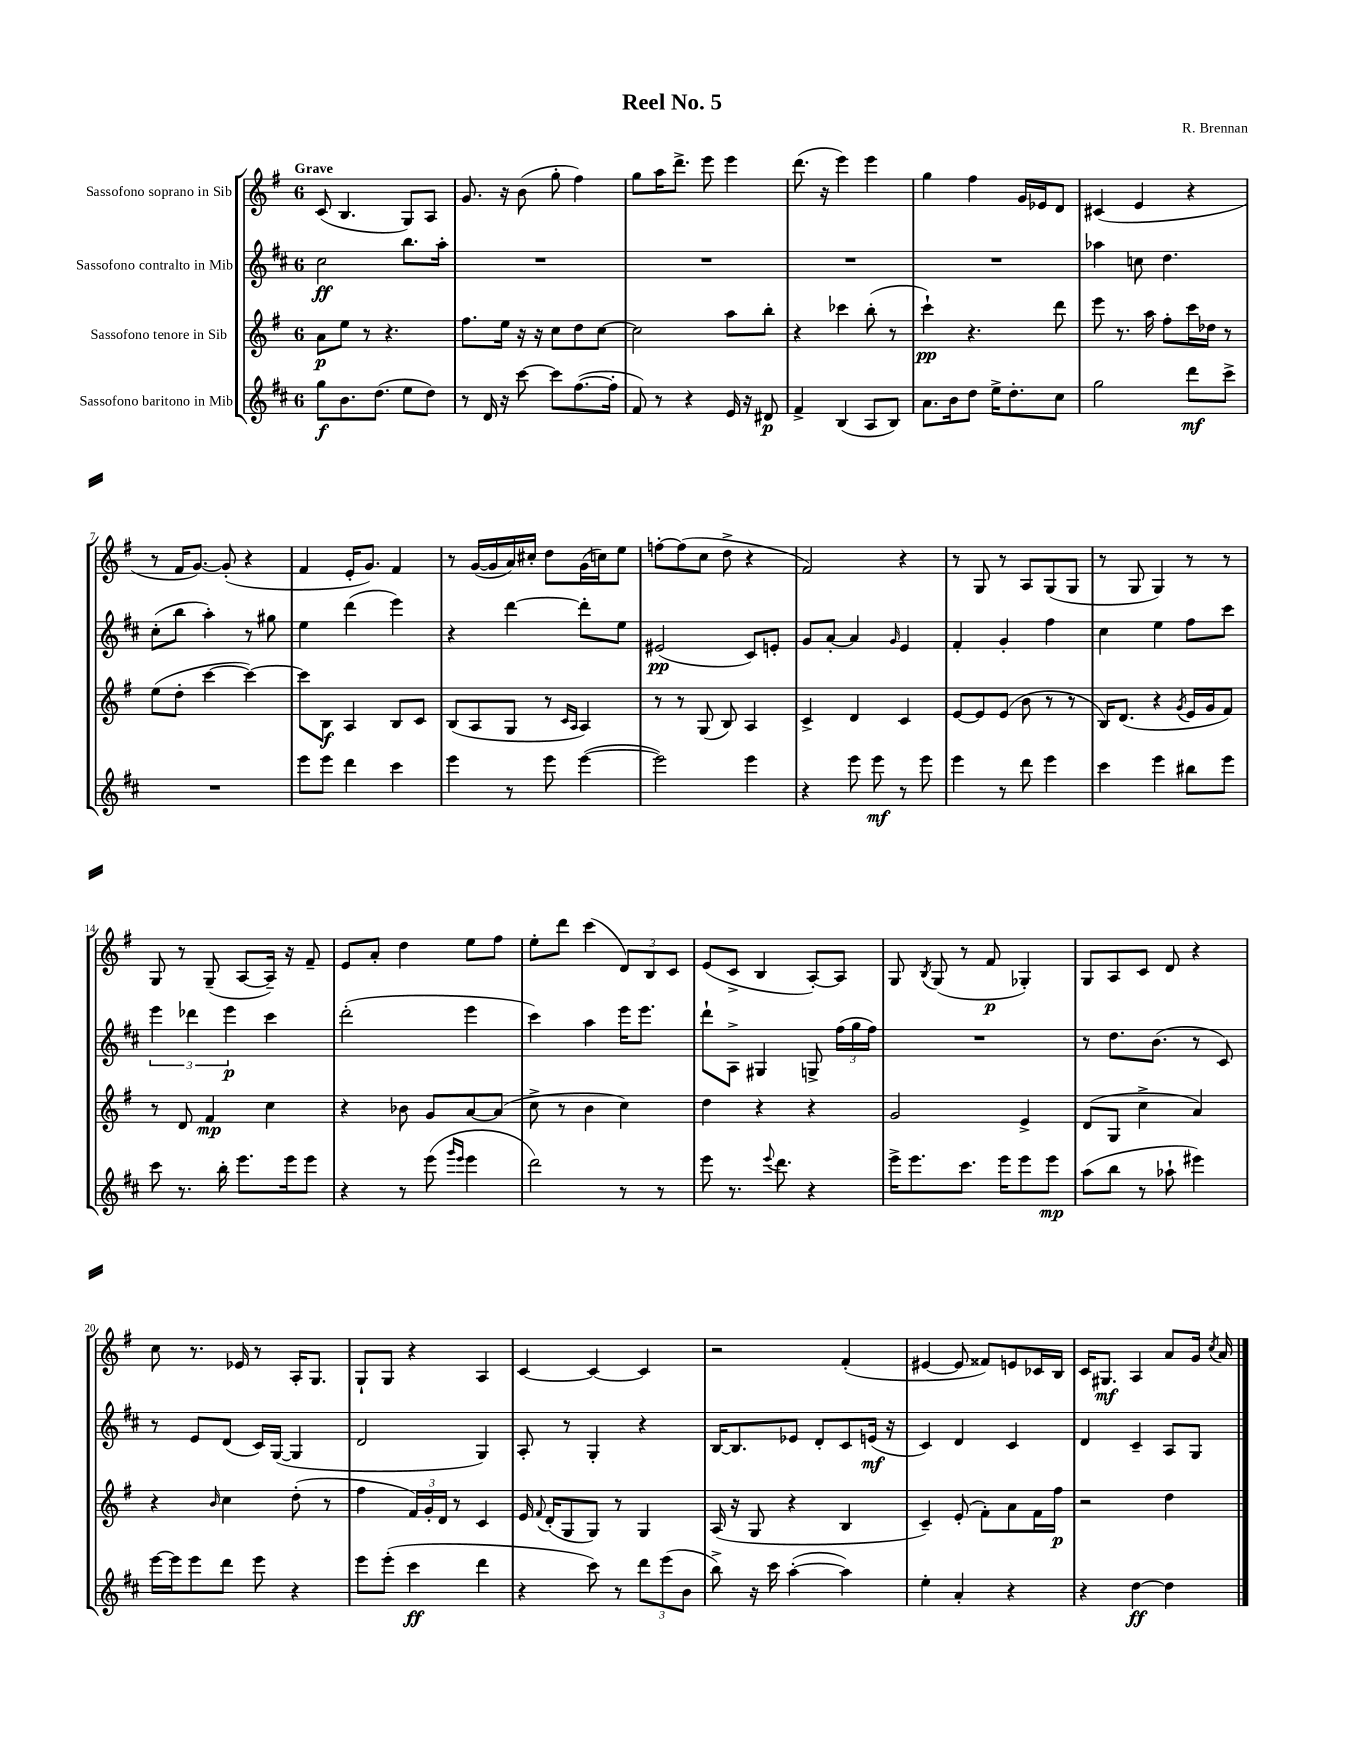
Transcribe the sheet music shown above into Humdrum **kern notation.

**kern	**dynam	**kern	**dynam	**kern	**dynam	**kern	**dynam
*part4	*part4	*part3	*part3	*part2	*part2	*part1	*part1
*staff4	*staff4	*staff3	*staff3	*staff2	*staff2	*staff1	*staff1
*I"Sassofono baritono in Mib	*	*I"Sassofono tenore in Sib	*	*I"Sassofono contralto in Mib	*	*I"Sassofono soprano in Sib	*
*clefG2	*	*clefG2	*	*clefG2	*	*clefG2	*
*k[f#c#]	*	*k[f#]	*	*k[f#c#]	*	*k[f#]	*
*M6/8	*	*M6/8	*	*M6/8	*	*M6/8	*
=1	=1	=1	=1	=1	=1	=1	=1
!	!	!	!	!	!	!LO:TX:a:B:t=Grave	!
8gg\L	f	8a\L	p	2cc#\	ff	(8c/	.
8.b\	.	8ee\J	.	.	.	4.B/	.
.	.	8r	.	.	.	.	.
(8.dd\J	.	.	.	.	.	.	.
.	.	4.r	.	.	.	.	.
8ee\L	.	.	.	8.bb\L	.	8G/L)	.
8dd\J)	.	.	.	.	.	8A/J	.
.	.	.	.	16aa'\Jk	.	.	.
=2	=2	=2	=2	=2	=2	=2	=2
8r	.	8.ff#\L	.	2.r	.	8.g/	.
16d/	.	.	.	.	.	.	.
16r	.	16ee\Jk	.	.	.	16r	.
[8ccc#\	.	16r	.	.	.	(8b\	.
.	.	16r	.	.	.	.	.
8ccc#\L]	.	8cc\L	.	.	.	8gg'\	.
([8.ff#\	.	8dd\	.	.	.	4ff#\)	.
.	.	[8cc\J	.	.	.	.	.
16ff#'\Jk]	.	.	.	.	.	.	.
=3	=3	=3	=3	=3	=3	=3	=3
8f#/)	.	2cc\]	.	2.r	.	8gg\L	.
8r	.	.	.	.	.	16aa\K	.
.	.	.	.	.	.	8.ddd^\J	.
4r	.	.	.	.	.	.	.
.	.	.	.	.	.	8eee\	.
16e/	.	8aa\L	.	.	.	4eee\	.
16r	.	.	.	.	.	.	.
8d#X/	p	8bb'\J	.	.	.	.	.
=4	=4	=4	=4	=4	=4	=4	=4
4f#^/	.	4r	.	2.r	.	(8.ddd\	.
.	.	.	.	.	.	16r	.
(4B/	.	4ccc-X\	.	.	.	4eee\)	.
8A/L	.	(8bb'\	.	.	.	4eee\	.
8B/J)	.	8r	.	.	.	.	.
=5	=5	=5	=5	=5	=5	=5	=5
8.a\L	.	4ccc`\)	pp	2.r	.	4gg\	.
16b\k	.	.	.	.	.	.	.
8dd\J	.	4.r	.	.	.	4ff#\	.
16ee^\KL	.	.	.	.	.	.	.
8.dd'\	.	.	.	.	.	.	.
.	.	.	.	.	.	16g/LL	.
.	.	.	.	.	.	16e-X/J	.
8cc#\J	.	8ddd\	.	.	.	8d/J	.
=6	=6	=6	=6	=6	=6	=6	=6
2gg\	.	8eee\	.	4aa-X\	.	(4c#X/	.
.	.	8.r	.	.	.	.	.
.	.	.	.	8ccn\	.	4e/	.
.	.	16aa\	.	.	.	.	.
.	.	8ff#'\L	.	4.dd\	.	.	.
8ddd\L	mf	16ccc\L	.	.	.	4r	.
.	.	16dd-X\JJ	.	.	.	.	.
8ccc#^\J	.	8r	.	.	.	.	.
!!LO:LB:g=z
=7	=7	=7	=7	=7	=7	=7	=7
2.r	.	(8ee\L	.	(8cc#'\L	.	8r	.
.	.	8dd'\J	.	8bb\J	.	16f#/KL	.
.	.	.	.	.	.	[8.g/J)	.
.	.	[4ccc\	.	4aa'\)	.	.	.
.	.	.	.	.	.	(8g'/]	.
.	.	4ccc\_)	.	8r	.	4r	.
.	.	.	.	8gg#X\	.	.	.
=8	=8	=8	=8	=8	=8	=8	=8
8eee\L	.	8ccc\L]	.	4ee\	.	4f#/	.
8eee\J	.	8B\J	f	.	.	.	.
4ddd\	.	4A/	.	(4ddd\	.	16e'/KL	.
.	.	.	.	.	.	8.g/J)	.
4ccc#\	.	8B/L	.	4eee\)	.	4f#/	.
.	.	8c/J	.	.	.	.	.
=9	=9	=9	=9	=9	=9	=9	=9
4eee\	.	(8B/L	.	4r	.	8r	.
.	.	8A/	.	.	.	([16g/LL	.
.	.	.	.	.	.	16g/]	.
8r	.	8G/J	.	[4ddd\	.	16a/)	.
.	.	.	.	.	.	16cc#X'/JJ	.
8eee\	.	8r	.	.	.	8dd\L	.
.	.	16qqc/LL	.	.	.	.	.
.	.	16qqA/JJ	.	.	.	.	.
([4eee\	.	4A/)	.	8ddd'\L]	.	(16g\L	.
.	.	.	.	.	.	16ccn\J)	.
.	.	.	.	8ee\J	.	8ee\J	.
=10	=10	=10	=10	=10	=10	=10	=10
2eee\])	.	8r	.	(2e#X/	pp	[8ffn'\L	.
.	.	8r	.	.	.	(8ff\]	.
.	.	(8G/	.	.	.	8cc\J	.
.	.	8B/)	.	.	.	8dd^\	.
4eee\	.	4A/	.	8c#/L)	.	4r	.
.	.	.	.	8en'/J	.	.	.
=11	=11	=11	=11	=11	=11	=11	=11
4r	.	4c^/	.	8g/L	.	2f#/)	.
.	.	.	.	[8a'/J	.	.	.
8eee\	.	4d/	.	4a/]	.	.	.
8eee\	mf	.	.	.	.	.	.
.	.	.	.	16qqg/	.	.	.
8r	.	4c/	.	4e/	.	4r	.
8eee\	.	.	.	.	.	.	.
=12	=12	=12	=12	=12	=12	=12	=12
4eee\	.	[8e/L	.	4f#'/	.	8r	.
.	.	8e/]	.	.	.	8G/	.
8r	.	(8e/J	.	4g'/	.	8r	.
8ddd\	.	8b\	.	.	.	8A/L	.
4eee\	.	8r	.	4ff#\	.	(8G/	.
.	.	8r	.	.	.	8G/J	.
=13	=13	=13	=13	=13	=13	=13	=13
4ccc#\	.	16B/KL)	.	4cc#\	.	8r	.
.	.	(8.d/J	.	.	.	.	.
.	.	.	.	.	.	8G/	.
4eee\	.	4r	.	4ee\	.	4G/)	.
.	.	8qg/	.	.	.	.	.
8bb#X\L	.	16e/LL	.	8ff#\L	.	8r	.
.	.	16g/J	.	.	.	.	.
8eee\J	.	8f#/J)	.	8ccc#\J	.	8r	.
!!LO:LB:g=z
=14	=14	=14	=14	=14	=14	=14	=14
8ccc#\	.	8r	.	6eee\	.	8G/	.
8.r	.	8d/	.	.	.	8r	.
.	.	.	.	6ddd-X\	.	.	.
.	.	4f#/	mp	.	.	(8G~/	.
16bb'\	.	.	.	.	.	.	.
.	.	.	.	6eee\	p	.	.
8.eee\L	.	.	.	.	.	[8A/L	.
.	.	4cc\	.	4ccc#\	.	16A~/Jk])	.
16eee\k	.	.	.	.	.	16r	.
8eee\J	.	.	.	.	.	8f#~/	.
=15	=15	=15	=15	=15	=15	=15	=15
4r	.	4r	.	(2ddd'\	.	8e/L	.
.	.	.	.	.	.	8a'/J	.
8r	.	8b-X\	.	.	.	4dd\	.
(8eee\	.	8g/L	.	.	.	.	.
16qqggg/LL	.	.	.	.	.	.	.
16qqeee/JJ	.	.	.	.	.	.	.
4eee\	.	[8a/	.	4eee\	.	8ee\L	.
.	.	(8a/J]	.	.	.	8ff#\J	.
=16	=16	=16	=16	=16	=16	=16	=16
2ddd\)	.	8cc^\	.	4ccc#\)	.	8ee'\L	.
.	.	8r	.	.	.	8ddd\J	.
.	.	4b\	.	4aa\	.	(4ccc\	.
8r	.	4cc\)	.	16eee\KL	.	12d/L)	.
.	.	.	.	8.eee\J	.	.	.
.	.	.	.	.	.	12B/	.
8r	.	.	.	.	.	.	.
.	.	.	.	.	.	12c/J	.
=17	=17	=17	=17	=17	=17	=17	=17
8eee\	.	4dd\	.	8ddd`\L	.	(8e/L	.
8.r	.	.	.	8A^\J	.	8c^/J	.
.	.	4r	.	4G#X/	.	4B/	.
8qqeee/	.	.	.	.	.	.	.
8.ddd\	.	.	.	.	.	.	.
4r	.	4r	.	8Gn^/	.	[8A'/L)	.
.	.	.	.	(24ff#\LL	.	8A/J]	.
.	.	.	.	24gg\	.	.	.
.	.	.	.	24ff#\JJ)	.	.	.
=18	=18	=18	=18	=18	=18	=18	=18
16eee^\KL	.	2g/	.	2.r	.	8G/	.
8.eee\	.	.	.	.	.	.	.
.	.	.	.	.	.	8qB/	.
.	.	.	.	.	.	(8G/	.
8.ccc#\J	.	.	.	.	.	8r	.
.	.	.	.	.	.	8f#/	p
16eee\KL	.	.	.	.	.	.	.
8eee\	.	4e^/	.	.	.	4G-X'/)	.
8eee\J	mp	.	.	.	.	.	.
=19	=19	=19	=19	=19	=19	=19	=19
(8aa\L	.	(8d/L	.	8r	.	8G/L	.
8bb\J	.	8G/J	.	8.dd\L	.	8A/	.
8r	.	4cc^\	.	.	.	8c/J	.
.	.	.	.	(8.b\J	.	.	.
8aa-X`\	.	.	.	.	.	8d/	.
4eee#X\)	.	4a/)	.	8r	.	4r	.
.	.	.	.	8c#/)	.	.	.
!!LO:LB:g=z
=20	=20	=20	=20	=20	=20	=20	=20
[16eee\LL	.	4r	.	8r	.	8cc\	.
16eee\J]	.	.	.	.	.	.	.
8eee\	.	.	.	8e/L	.	8.r	.
.	.	16qqb/	.	.	.	.	.
8ddd\J	.	4cc\	.	(8d/J	.	.	.
.	.	.	.	.	.	16e-X/	.
8eee\	.	.	.	16c#/LL)	.	8r	.
.	.	.	.	([16G/JJ	.	.	.
4r	.	(8dd'\	.	4G/]	.	16A'/KL	.
.	.	.	.	.	.	8.G/J	.
.	.	8r	.	.	.	.	.
=21	=21	=21	=21	=21	=21	=21	=21
8eee\L	.	4ff#\	.	2d/	.	8G`/L	.
(8eee'\J	.	.	.	.	.	8G/J	.
4ccc#\	ff	24f#/LL)	.	.	.	4r	.
.	.	24g'/	.	.	.	.	.
.	.	24d/JJ	.	.	.	.	.
.	.	8r	.	.	.	.	.
4ddd\	.	4c/	.	4G/)	.	4A/	.
=22	=22	=22	=22	=22	=22	=22	=22
4r	.	16e/	.	8A'/	.	[4c/	.
.	.	8qqf#/	.	.	.	.	.
.	.	(16d'/KL	.	.	.	.	.
.	.	8G/	.	8r	.	.	.
8ccc#\)	.	8G/J)	.	4G'/	.	4c/_	.
8r	.	8r	.	.	.	.	.
12ddd\L	.	4G/	.	4r	.	4c/]	.
(12eee\	.	.	.	.	.	.	.
12b\J	.	.	.	.	.	.	.
=23	=23	=23	=23	=23	=23	=23	=23
8bb^\)	.	(16A/	.	[16B/KL	.	2r	.
.	.	16r	.	8.B/]	.	.	.
16r	.	8G/	.	.	.	.	.
16ccc#\	.	.	.	.	.	.	.
([4aa'\	.	4r	.	8e-X/J	.	.	.
.	.	.	.	8d'/L	.	.	.
4aa\])	.	4B/	.	8c#/	.	(4f#'/	.
.	.	.	.	(16en/Jk	mf	.	.
.	.	.	.	16r	.	.	.
=24	=24	=24	=24	=24	=24	=24	=24
4ee'\	.	4c~/)	.	4c#/)	.	[4e#X/	.
4a'/	.	(8e'/	.	4d/	.	8e#/]	.
.	.	8f#'\L)	.	.	.	8f##X/L)	.
4r	.	8a\	.	4c#/	.	8en/	.
.	.	16f#\L	.	.	.	16c-X/L	.
.	.	16ff#\JJ	p	.	.	16B/JJ	.
=25	=25	=25	=25	=25	=25	=25	=25
4r	.	2r	.	4d/	.	16c/KL	.
.	.	.	.	.	.	8.G#X/J	mf
[4dd\	ff	.	.	4c#~/	.	4A/	.
4dd\]	.	4dd\	.	8A/L	.	8a/L	.
.	.	.	.	8G/J	.	16g/Jk	.
.	.	.	.	.	.	8qcc/	.
.	.	.	.	.	.	16a/	.
==	==	==	==	==	==	==	==
*-	*-	*-	*-	*-	*-	*-	*-
